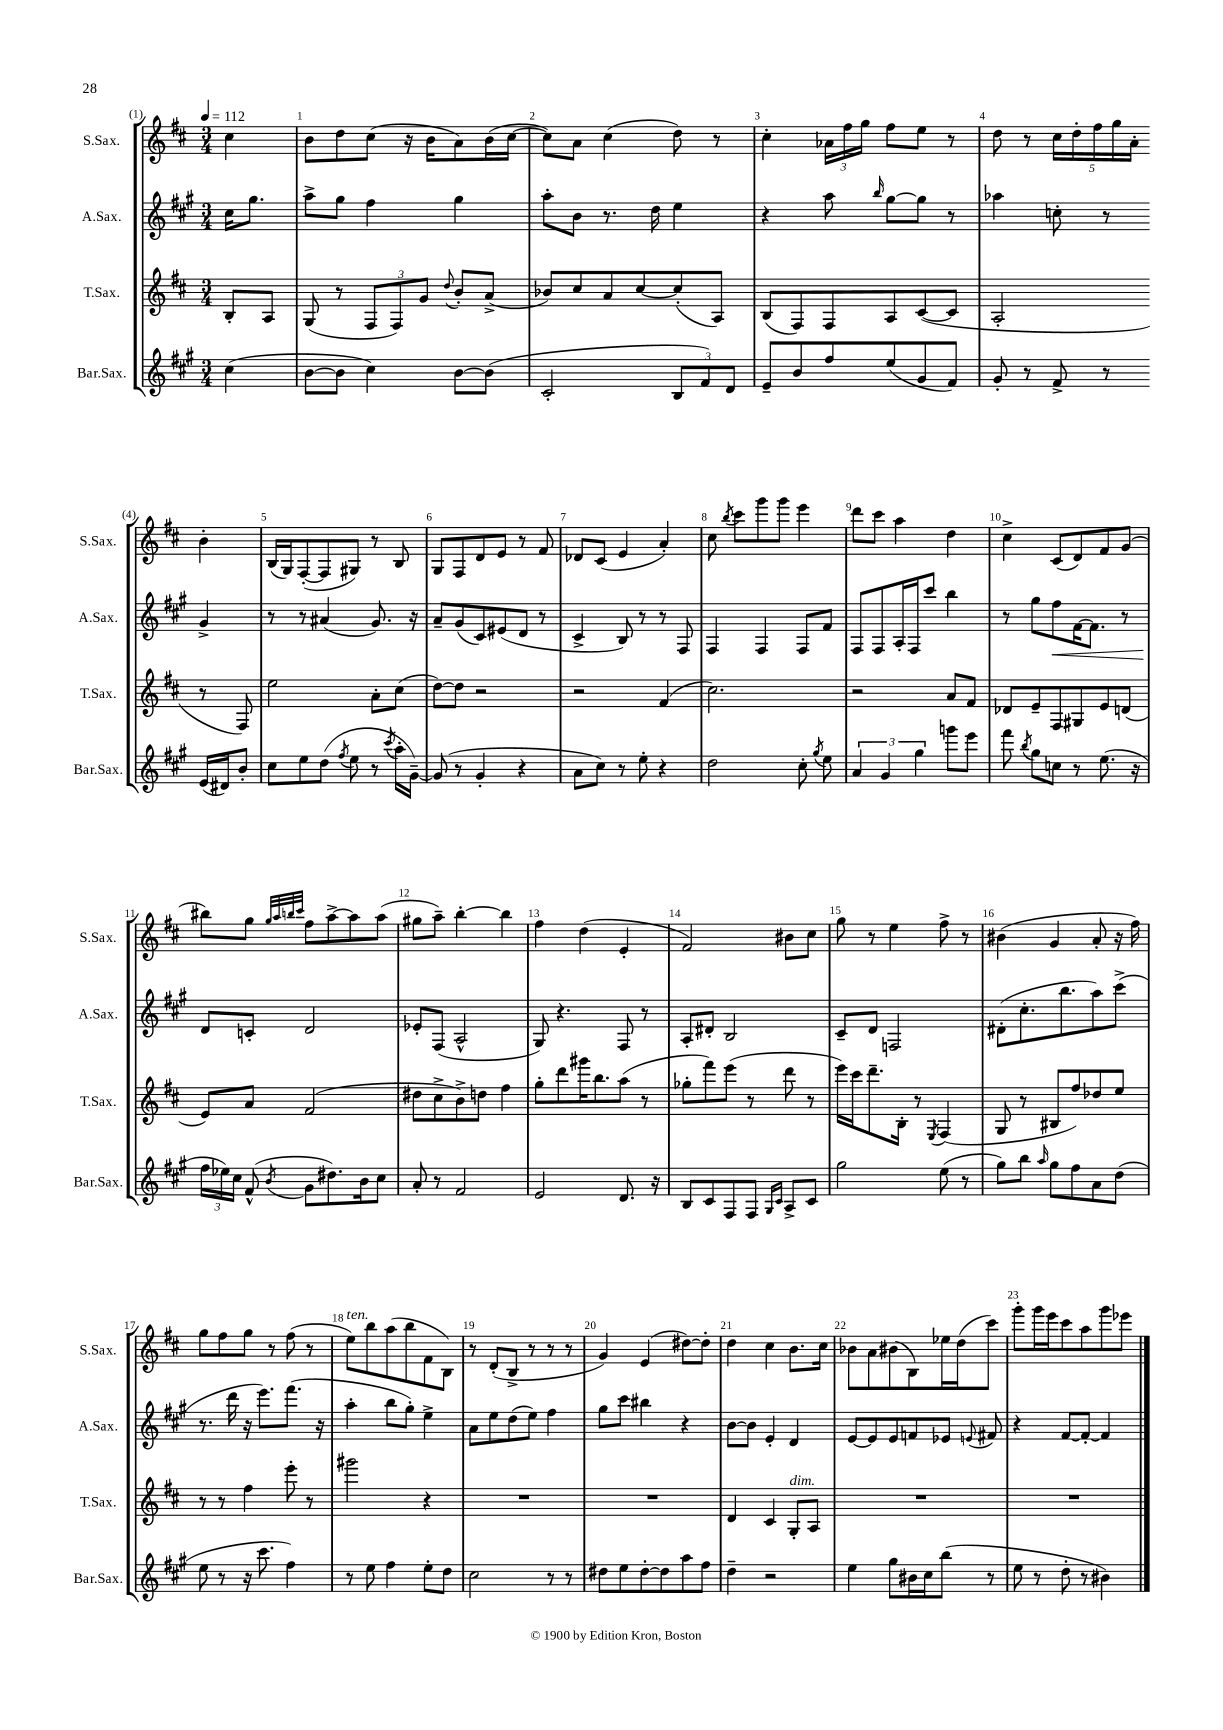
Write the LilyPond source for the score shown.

<<
\new StaffGroup <<
\new Staff = "s0" \with { instrumentName = "S.Sax." shortInstrumentName = "S.Sax." } {
    \clef treble \key d \major \numericTimeSignature \time 3/4 \partial 4 \tempo 4 = 112
    \autoBeamOff cis''4 |
    b'8[ d''8 cis''8]( r16 b'16[ a'8) b'16( cis''16]~ |
    cis''8[) a'8] cis''4( d''8) r8 |
    cis''4-. \tuplet 3/2 { aes'16[ fis''16 g''16] } fis''8[ e''8] r8 |
    d''8 r8 \tuplet 5/4 { cis''16[ d''16-. fis''16 g''16 a'16]-. } b'4-. |
    b16[( g16) fis8~-.( fis8 gis8]) r8 b8 |
    g8[ fis8 d'8 e'8] r8 fis'8 |
    des'8[ cis'8]( e'4 a'4-.) |
    cis''8 \acciaccatura { b''8 } cis'''8[ g'''8 g'''8] e'''4 |
    d'''8[ cis'''8] a''4 d''4 |
    cis''4-> cis'8[( d'8) fis'8 g'8]( |
    bis''8[) g''8] \grace { g''32[ a''32 b''32 cis'''32] } fis''8[ a''8~-> a''8 a''8]( |
    gis''8[ a''8]--) b''4~-. b''4 |
    fis''4 d''4( e'4-. |
    fis'2) bis'8[ cis''8] |
    g''8 r8 e''4 fis''8-> r8 |
    bis'4( g'4 a'8-. r16 fis''16) |
    g''8[ fis''8 g''8] r8 fis''8( r8 |
    e''8[^\markup { \italic "ten." }) b''8 a''8( b''8 fis'8 b8]) |
    r8 d'8[-.( b8]-> r8 r8 r8 |
    g'4) e'4( dis''8[~) dis''8]-. |
    d''4 cis''4 b'8.[ cis''16] |
    bes'8[ a'8 bis'8( b8) ees''16 d''16( cis'''8]) |
    g'''8[-. g'''16 e'''16 cis'''8 a''8 g'''8 ees'''8] \bar "|." |
}
\new Staff = "s1" \with { instrumentName = "A.Sax." shortInstrumentName = "A.Sax." } {
    \clef treble \key a \major \numericTimeSignature \time 3/4 \partial 4
    \autoBeamOff cis''16[ gis''8.] |
    a''8[-> gis''8] fis''4 gis''4 |
    a''8[-. b'8] r8. d''16 e''4 |
    r4 a''8 \grace { b''16 } gis''8[~ gis''8] r8 |
    aes''4 c''8-. r8 gis'4-> |
    r8 r8 ais'4( gis'8.) r16 |
    a'8[-- gis'8( cis'8) eis'8( d'8] r8 |
    cis'4-> b8) r8 r8 fis8 |
    fis4 fis4 fis8[ fis'8] |
    fis8[ fis8 a16-. fis16 cis'''8] b''4 |
    r8 gis''8[ fis''8\< fis'16~ fis'8.] r8 |
    d'8[\! c'8]-. d'2 |
    ees'8[-. fis8]( a2-^ |
    gis8) r4. fis8 r8 |
    a8[-. dis'8]-. b2 |
    cis'8[-- d'8] f2 |
    dis'8[-.( cis''8.-. b''8. a''8) cis'''8]->( |
    r8. d'''16 r16 e'''8.[) fis'''8.]( r16 |
    a''4-. b''8[ gis''8]-.) e''4-> |
    a'8[ e''8 d''8( e''8]) fis''4 |
    gis''8[ cis'''8] bis''4 r4 |
    b'8[~ b'8] e'4-. d'4 |
    e'8[~ e'8 e'8 f'8 ees'8] \appoggiatura { e'8 } fis'8 |
    r4 fis'8[~ fis'8]~-. fis'4 \bar "|." |
}
\new Staff = "s2" \with { instrumentName = "T.Sax." shortInstrumentName = "T.Sax." } {
    \clef treble \key d \major \numericTimeSignature \time 3/4 \partial 4
    \autoBeamOff b8[-. a8] |
    g8( r8 \tuplet 3/2 { fis8[ fis8) g'8] } \appoggiatura { d''8 } b'8[-. a'8]->( |
    bes'8[) cis''8 a'8 cis''8~ cis''8-.( a8]) |
    b8[( fis8) fis8 a8 cis'8~( cis'8] |
    a2-. r8 fis8) |
    e''2 a'8[-. cis''8]( |
    d''8[~) d''8] r2 |
    r2 fis'4( |
    cis''2.) |
    r2 a'8[ fis'8] |
    des'8[ e'8-- fis8 gis8 e'8 d'8]( |
    e'8[) a'8] fis'2( |
    dis''8[ cis''8-> b'8->) d''8] fis''4 |
    g''8[-. d'''8 gis'''16 b''8. a''8]( r8 |
    ges''8[-. fis'''8) e'''8]( r8 d'''8 r8 |
    e'''16[) cis'''16 d'''8.-- b16]-. r8 \acciaccatura { e8 } fis4( |
    g8 r8 bis8[ fis''8) des''8 e''8] |
    r8 r8 fis''4 e'''8-. r8 |
    gis'''2 r4 |
    R2. |
    R2. |
    d'4 cis'4 g8[-.^\markup { \italic "dim." } a8] |
    R2. |
    R2. \bar "|." |
}
\new Staff = "s3" \with { instrumentName = "Bar.Sax." shortInstrumentName = "Bar.Sax." } {
    \clef treble \key a \major \numericTimeSignature \time 3/4 \partial 4
    \autoBeamOff cis''4( |
    b'8[~ b'8] cis''4) b'8[~ b'8]( |
    cis'2-. \tuplet 3/2 { b8[ fis'8) d'8] } |
    e'8[-- b'8 fis''8 e''8( gis'8 fis'8]) |
    gis'8-. r8 fis'8-> r8 e'16[( dis'16) b'8]-. |
    cis''8[ e''8 d''8]( \acciaccatura { fis''8 } e''8 r8 \acciaccatura { cis'''8 } a''16[-. gis'16]~--) |
    gis'8( r8 gis'4-. r4 |
    a'8[ cis''8]) r8 e''8-. r4 |
    d''2 cis''8-. \acciaccatura { gis''8 } e''8 |
    \tuplet 3/2 { a'4 gis'4 gis''4 } g'''8[ e'''8] |
    fis'''8 \acciaccatura { b''8 } gis''8[ c''8] r8 e''8.( r16 |
    \tuplet 3/2 { fis''16[ ees''16) cis''16] } fis'8-^( \acciaccatura { b'8 } gis'8[ dis''8.) b'16 cis''8] |
    a'8-. r8 fis'2 |
    e'2 d'8. r16 |
    b8[ cis'8 fis8 fis8] \grace { gis16[ cis'16] } a8[-> cis'8] |
    gis''2 e''8( r8 |
    gis''8[) b''8] \grace { a''16 } gis''8[ fis''8 a'8 d''8]( |
    e''8 r8 r16 cis'''8. fis''4) |
    r8 e''8 fis''4 e''8[-. d''8] |
    cis''2 r8 r8 |
    dis''8[ e''8 dis''8~-. dis''8 a''8 fis''8] |
    d''4-- r2 |
    e''4 gis''8[ bis'16 cis''16 b''8]( r8 |
    e''8 r8 d''8-. r8 bis'4) \bar "|." |
}
>>
>>
\layout { \context { \Score \override BarNumber.break-visibility = ##(#f #t #t) barNumberVisibility = #all-bar-numbers-visible } }
